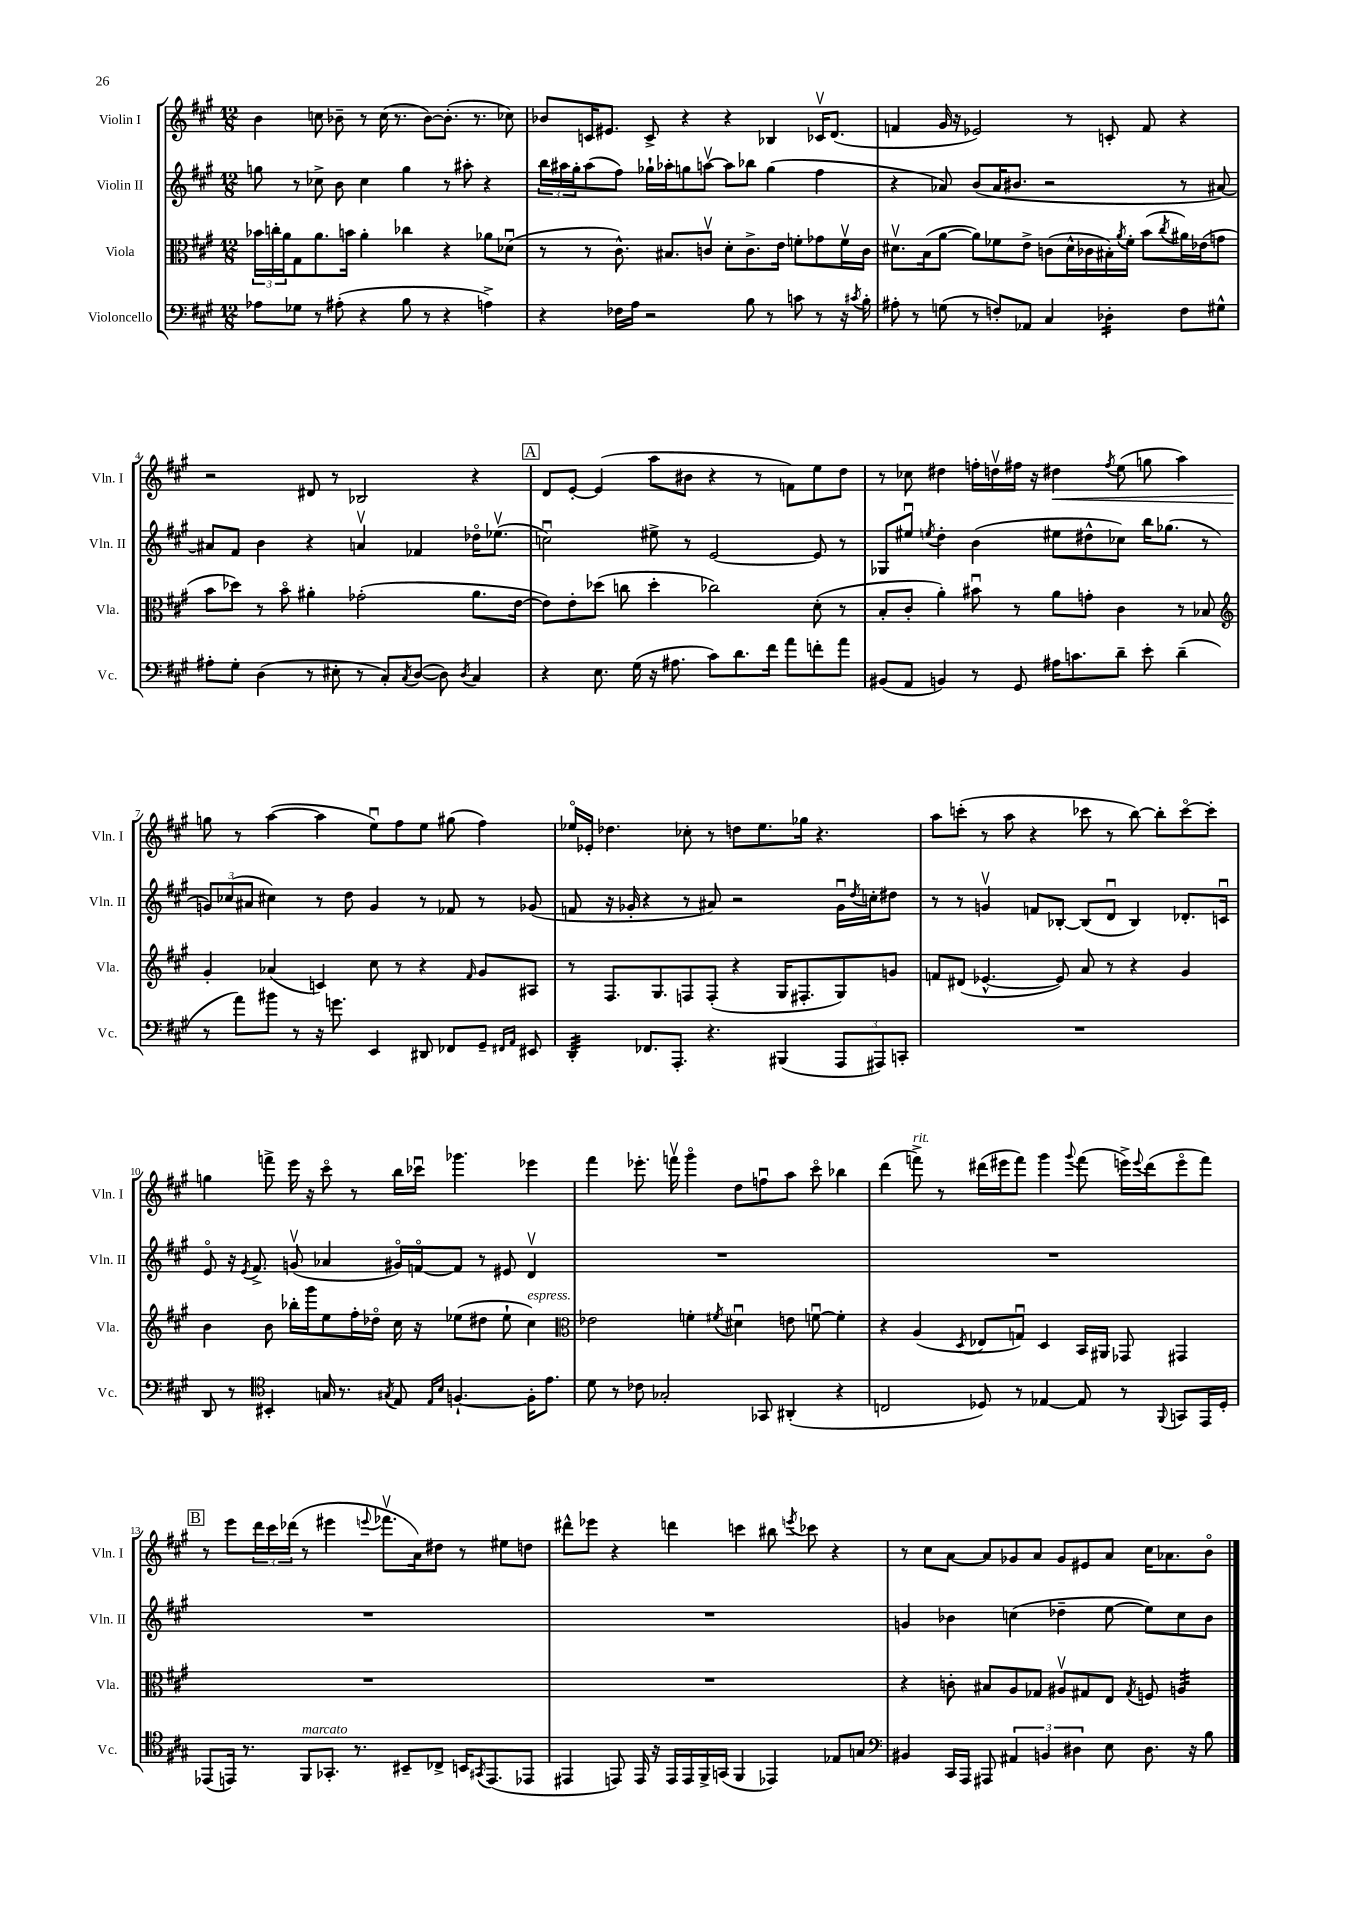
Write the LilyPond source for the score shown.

<<
\new StaffGroup <<
\new Staff = "s0" \with { instrumentName = "Violin I" shortInstrumentName = "Vln. I" } {
    \clef treble \key a \major \numericTimeSignature \time 12/8
    b'4 c''8 bes'8-- r8 c''16( r8. bes'8~) bes'8.-.( r8. ces''8) |
    bes'8 c'16 eis'8. c'8-> r4 r4 bes4 ces'16\upbow d'8.( |
    f'4 gis'16 r16 ees'2) r8 c'8-. f'8 r4 |
    r2 dis'8 r8 bes2 r4 |
    \mark \markup { \box "A" } d'8 e'8~-. e'4( a''8 bis'8 r4 r8 f'8) e''8 d''8 |
    r8 ces''8 dis''4 f''16-. d''16\upbow fis''16 r16 dis''4\< \acciaccatura { fis''8 } e''8( g''8 a''4) |
    g''8\! r8 a''4~( a''4 e''8\downbow) fis''8 e''8 gis''8( fis''4) |
    ees''16\flageolet ees'16-. des''4. ces''8-. r8 d''8 ees''8. ges''16 r4. |
    a''8 c'''8-.( r8 a''8 r4 ces'''8 r8 b''8~) b''8-. ces'''8~\flageolet ces'''8-. |
    g''4 f'''8-> e'''16 r16 cis'''8\flageolet r8 b''16 ces'''16\downbow ges'''4. ees'''4 |
    fis'''4 ees'''8.-. f'''16\upbow gis'''4\flageolet d''8 f''8\downbow a''8 cis'''8\flageolet bes''4 |
    d'''4( f'''8->^\markup { \italic "rit." }) r8 dis'''16( eis'''16 f'''8) gis'''4 \appoggiatura { gis'''8 } f'''8( e'''16->) \appoggiatura { e'''8 } dis'''16( e'''8\flageolet f'''8) |
    \mark \markup { \box "B" } r8 e'''8 \tuplet 3/2 { d'''16 cis'''16 des'''16( } r8 eis'''4 \appoggiatura { e'''8 } fes'''8.\upbow a'16) dis''8 r8 eis''8 d''8 |
    dis'''8-^ ees'''8 r4 d'''4 c'''4 bis''8 \acciaccatura { e'''8 } ces'''8 r4 |
    r8 cis''8 a'8~ a'8 ges'8 a'8 ges'8 eis'8 a'8 cis''16 aes'8. b'8\flageolet \bar "|." |
}
\new Staff = "s1" \with { instrumentName = "Violin II" shortInstrumentName = "Vln. II" } {
    \clef treble \key a \major \numericTimeSignature \time 12/8
    g''8 r8 ces''8-> b'8 ces''4 g''4 r8 ais''8-. r4 |
    \tuplet 3/2 { b''16 ais''16 gis''16-. } ais''8( fis''8) ges''16-! aes''16-. g''8 a''8~\upbow a''8 bes''8 g''4( fis''4 |
    r4 aes'8) b'8( aes'16 bis'8. r2 r8 ais'8~) |
    ais'8 fis'8 b'4 r4 a'4\upbow fes'4 des''16\flageolet ees''8.\upbow( |
    \mark \markup { \box "A" } c''2\downbow) eis''8-> r8 e'2~ e'8 r8 |
    ges8 eis''8\downbow \acciaccatura { e''8 } d''4-. b'4( eis''8 dis''8-^ ces''8) b''16 ges''8.( r8 |
    \tuplet 3/2 { g'8) ces''8( ais'8 } cis''4) r8 d''8 g'4 r8 fes'8 r8 ges'8( |
    f'8 r16 ges'16-. r4 r8 ais'8) r2 ges'16\downbow \acciaccatura { d''8 } c''16-. dis''8 |
    r8 r8 g'4\upbow f'8 bes8~-. bes8( d'8\downbow bes4) des'8.-. c'16\downbow |
    e'8\flageolet r16 \acciaccatura { e'8 } fis'8.-> g'8\upbow( aes'4 gis'16\flageolet) f'16~\flageolet f'8 r8 eis'8 d'4\upbow |
    R1. |
    R1. |
    \mark \markup { \box "B" } R1. |
    R1. |
    g'4 bes'4 c''4( des''4-- e''8~ e''8) c''8 bes'8 \bar "|." |
}
\new Staff = "s2" \with { instrumentName = "Viola" shortInstrumentName = "Vla." } {
    \clef alto \key a \major \numericTimeSignature \time 12/8
    \tuplet 3/2 { bes'16 c''16-. a'16 } gis8 a'8. b'16 a'4-. ces''4 r4 aes'8 des'8\downbow( |
    r8 r8 cis'8.-^) bis8. c'8\upbow d'8-. c'8.-> e'16 f'8-. ges'8 f'16\upbow c'16 |
    dis'8.\upbow b16( a'8~ a'8) fes'8 e'8-> c'8( dis'16-^ ces'16 bis16-.) \acciaccatura { a'8 } fes'16-. b'8( \acciaccatura { cis''8 } ais'16) ees'16( g'8 |
    b'8 des''8) r8 b'8\flageolet ais'4-. ges'2-.( ais'8. e'16~ |
    \mark \markup { \box "A" } e'8) e'8-. des''8( c''8 des''4-. ces''2) d'8-.( r8 |
    b8-. cis'8-. a'4-.) bis'8\downbow r8 a'8 g'8-. cis'4 r8 bes8 |
    \clef treble gis'4-. aes'4( c'4) cis''8 r8 r4 \grace { fis'16 } gis'8 ais8 |
    r8 fis8. gis8. f8 f8-.( r4 gis16 fis8.-. gis8) g'8 |
    f'8 dis'8( ees'4.~-^ ees'8) a'8 r8 r4 gis'4 |
    b'4 b'8 bes''16-. gis'''16 e''8 fis''16-. des''16\flageolet cis''16 r16 ees''8( dis''8 ees''8-! cis''4^\markup { \italic "espress." }) |
    \clef alto ees'2 f'4-. \acciaccatura { fis'8 } dis'4\downbow e'8 f'8~\downbow f'4-. |
    r4 a4( \acciaccatura { d8 } ees8 g8\downbow) d4 b,16 ais,16 ges,8 gis,4 |
    \mark \markup { \box "B" } R1. |
    R1. |
    r4 c'8-. bis8 a8 ges8 ais8\upbow gis8 e8 \acciaccatura { gis8 } f8 a4:32 \bar "|." |
}
\new Staff = "s3" \with { instrumentName = "Violoncello" shortInstrumentName = "Vc." } {
    \clef bass \key a \major \numericTimeSignature \time 12/8
    aes8 ges8 r8 ais8-.( r4 b8 r8 r4 a4->) |
    r4 fes16 a16 r2 b8 r8 c'8 r8 r16 \acciaccatura { cis'8 } b16-. |
    ais8-. r8 g8( r8 f8-.) aes,8 cis4 des4:16-. f8 gis8-^ |
    ais8-. gis8-. d4( r8 eis8-. r8 cis8-.) \acciaccatura { cis8 } d8~( d8) \acciaccatura { d8 } cis4 |
    \mark \markup { \box "A" } r4 e8. gis16( r16 ais8. cis'8) d'8. fis'16 a'8 f'8-. a'8 |
    bis,8( a,8 b,4) r8 gis,8 ais16 c'8. d'8-- e'8-. d'4--( |
    r8 a'8) bis'8 r8 r16 g'8. e,4 dis,8 fes,8 gis,8-- \grace { fis,16 a,16 } eis,8 |
    d,4:32-. fes,8. a,,8.-. r4. bis,,4( \tuplet 3/2 { a,,8 ais,,8) c,8-. } |
    R1. |
    d,8 r8 \clef tenor bis,4-. g16 r8. \acciaccatura { gis8 } e8 \grace { e16 b16 } f4.~-! f16-. e'8. |
    d'8 r8 ces'8 ges2-. ges,8 ais,4-.( r4 |
    c2 des8) r8 ees4~ ees8 r8 \appoggiatura { fis,8 } g,8 e,16 des16-. |
    \mark \markup { \box "B" } ees,8( e,16) r8. fis,8^\markup { \italic "marcato" } ges,8.-. r8. bis,8-- ces8-> b,16 \acciaccatura { gis,8 } e,8.( ees,8 |
    eis,4 e,8) e,16 r16 e,16 e,16 fis,16-> g,16( fis,4 ees,4) ees8 g8 |
    \clef bass bis,4 cis,16 a,,16 ais,,8 \tuplet 3/2 { ais,4 b,4 dis4 } e8 dis8. r16 b8 \bar "|." |
}
>>
>>
